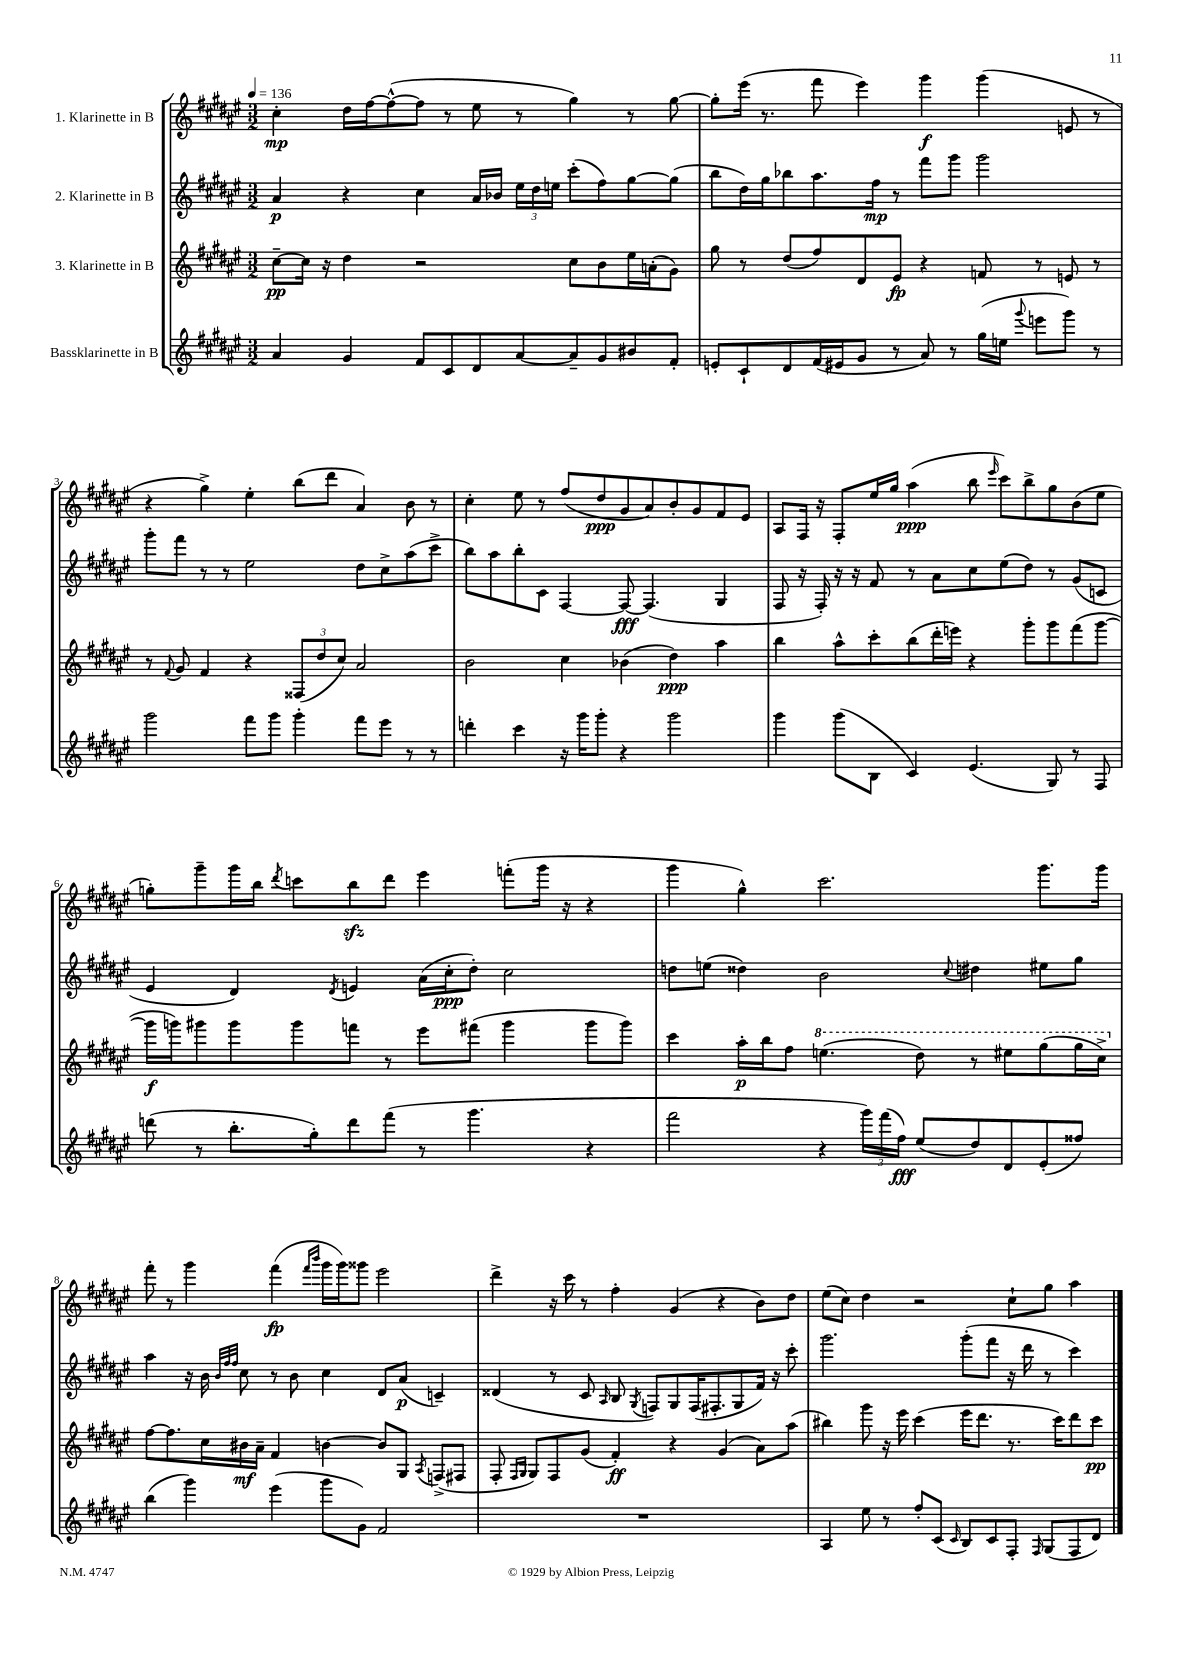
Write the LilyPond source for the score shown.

<<
\new StaffGroup <<
\new Staff = "s0" \with { instrumentName = "1. Klarinette in B" } {
    \clef treble \key fis \major \numericTimeSignature \time 3/2 \tempo 4 = 136
    \autoBeamOff cis''4-.\mp dis''16[ fis''16~ fis''8~-^( fis''8] r8 eis''8 r8 gis''4) r8 gis''8~ |
    gis''8[-. eis'''16]( r8. fis'''8 eis'''4) gis'''4\f gis'''4( e'8 r8 |
    r4 gis''4->) eis''4-. b''8[( dis'''8] ais'4) b'8 r8 |
    cis''4-. eis''8 r8 fis''8[( dis''8\ppp gis'8 ais'8) b'8-. gis'8 fis'8 eis'8] |
    ais8[ fis16] r16 fis8[-. eis''16 gis''16] ais''4\ppp( b''8 \grace { eis'''16 } cis'''8[) b''8-> gis''8 b'8( eis''8] |
    g''8[-.) gis'''8-- gis'''16 b''16] \acciaccatura { dis'''8 } c'''8[ b''8\sfz dis'''8] eis'''4 f'''8[-.( gis'''16] r16 r4 |
    gis'''4 gis''4-^) cis'''2. gis'''8.[ gis'''16] |
    fis'''8-. r8 gis'''4 fis'''4\fp( \grace { fis'''16[ b'''16] } gis'''16[ gis'''16) gisis'''8] eis'''2 |
    dis'''4-> r16 cis'''16 r8 fis''4-. gis'4( r4 b'8[) dis''8] |
    eis''8[( cis''8]) dis''4 r2 cis''8[-! gis''8] ais''4 \bar "|." |
}
\new Staff = "s1" \with { instrumentName = "2. Klarinette in B" } {
    \clef treble \key fis \major \numericTimeSignature \time 3/2
    \autoBeamOff ais'4\p r4 cis''4 ais'16[ bes'16] \tuplet 3/2 { eis''16[ dis''16 e''16] } cis'''8[-.( fis''8) gis''8~ gis''8]( |
    b''8[ dis''16) gis''16 bes''8 ais''8. fis''16]\mp r8 fis'''8[ gis'''8] gis'''2 |
    gis'''8[-. fis'''8] r8 r8 eis''2 dis''8[ cis''8-> ais''8( cis'''8]-> |
    b''8[) ais''8 b''8-. cis'8] fis4~ fis8~\fff fis4.( gis4 |
    fis8 r16 fis16-.) r16 r16 fis'8 r8 ais'8[ cis''8 eis''8( dis''8]) r8 gis'8[( c'8] |
    eis'4 dis'4) \acciaccatura { dis'8 } e'4 ais'16[( cis''16-.\ppp dis''8]-.) cis''2 |
    d''8[ e''8]( disis''4) b'2 \appoggiatura { cis''8 } dis''4 eis''8[ gis''8] |
    ais''4 r16 b'16 \grace { b'32[ fis''32 fis''32] } cis''8 r8 b'8 cis''4 dis'8[ ais'8]\p( c'4--) |
    disis'4( r8 cis'8 \grace { ais16 } b8 \acciaccatura { gis8 } f8[) gis8 f16( fis8.-. gis8 fis'16]) r16 cis'''8-. |
    gis'''2. gis'''8[-.( fis'''8] r16 dis'''16 r8 cis'''4) \bar "|." |
}
\new Staff = "s2" \with { instrumentName = "3. Klarinette in B" } {
    \clef treble \key fis \major \numericTimeSignature \time 3/2
    \autoBeamOff cis''8[~--\pp cis''16] r16 dis''4 r2 cis''8[ b'8 eis''16 a'16-.( gis'8]) |
    gis''8 r8 dis''8[( fis''8) dis'8 eis'8]\fp r4 f'8 r8 e'8 r8 |
    r8 \appoggiatura { fis'8 } gis'8 fis'4 r4 \tuplet 3/2 { fisis8[( dis''8 cis''8]) } ais'2 |
    b'2 cis''4 bes'4( dis''4\ppp) ais''4 |
    b''4 ais''8[-^ cis'''8-. b''8( dis'''16-. e'''16]) r4 gis'''8[-. gis'''8 fis'''8( gis'''8]~ |
    gis'''16[\f g'''16) gis'''8 gis'''8 gis'''8 f'''8] r8 eis'''8[ fis'''8]( gis'''4 gis'''8[ gis'''8]) |
    cis'''4 ais''16[-.\p b''16 fis''8] \ottava #1 e'''4.( dis'''8) r8 eis'''8[ gis'''8( gis'''16 cis'''16]->) \ottava #0 |
    fis''8[~ fis''8. cis''16 bis'16\mf ais'16]-- fis'4 b'4~ b'8[ gis8] \acciaccatura { ais8 } f8[->( fis8] |
    fis8-. \grace { fis16[ gis16] } gis8[) fis8 gis'8]( fis'4-.\ff) r4 gis'4( ais'8[) ais''8]( |
    bis''4) gis'''8 r16 eis'''16 cis'''4( eis'''16[ dis'''8.] r8. cis'''16[) dis'''8 cis'''8]\pp \bar "|." |
}
\new Staff = "s3" \with { instrumentName = "Bassklarinette in B" } {
    \clef treble \key fis \major \numericTimeSignature \time 3/2
    \autoBeamOff ais'4 gis'4 fis'8[ cis'8 dis'8 ais'8~ ais'8-- gis'8 bis'8 fis'8]-. |
    e'8[-. cis'8-! dis'8 fis'16( eis'16 gis'8] r8 ais'8) r8 gis''16[( e''16] \appoggiatura { gis'''8 } e'''8[ gis'''8]) r8 |
    gis'''2 fis'''8[ gis'''8] gis'''4-. fis'''8[ eis'''8] r8 r8 |
    d'''4-. cis'''4 r16 gis'''16[ gis'''8]-. r4 gis'''2 |
    gis'''4 gis'''8[( b8] cis'4) eis'4.( gis8) r8 fis8 |
    d'''8( r8 b''8.[-. gis''16-.) d'''8 fis'''8]( r8 gis'''4. r4 |
    fis'''2 r4 \tuplet 3/2 { gis'''16[) fis'''16( fis''16]\fff) } eis''8[( dis''8) dis'8 eis'8-.( fisis''8]) |
    b''4( gis'''4) eis'''4( gis'''8[ gis'8]) fis'2 |
    R1. |
    ais4 eis''8 r8 fis''8[-. cis'8]( \grace { cis'16 } b8[) cis'8 fis8]-. \grace { fis16 } gis8[( fis8 dis'8]) \bar "|." |
}
>>
>>
